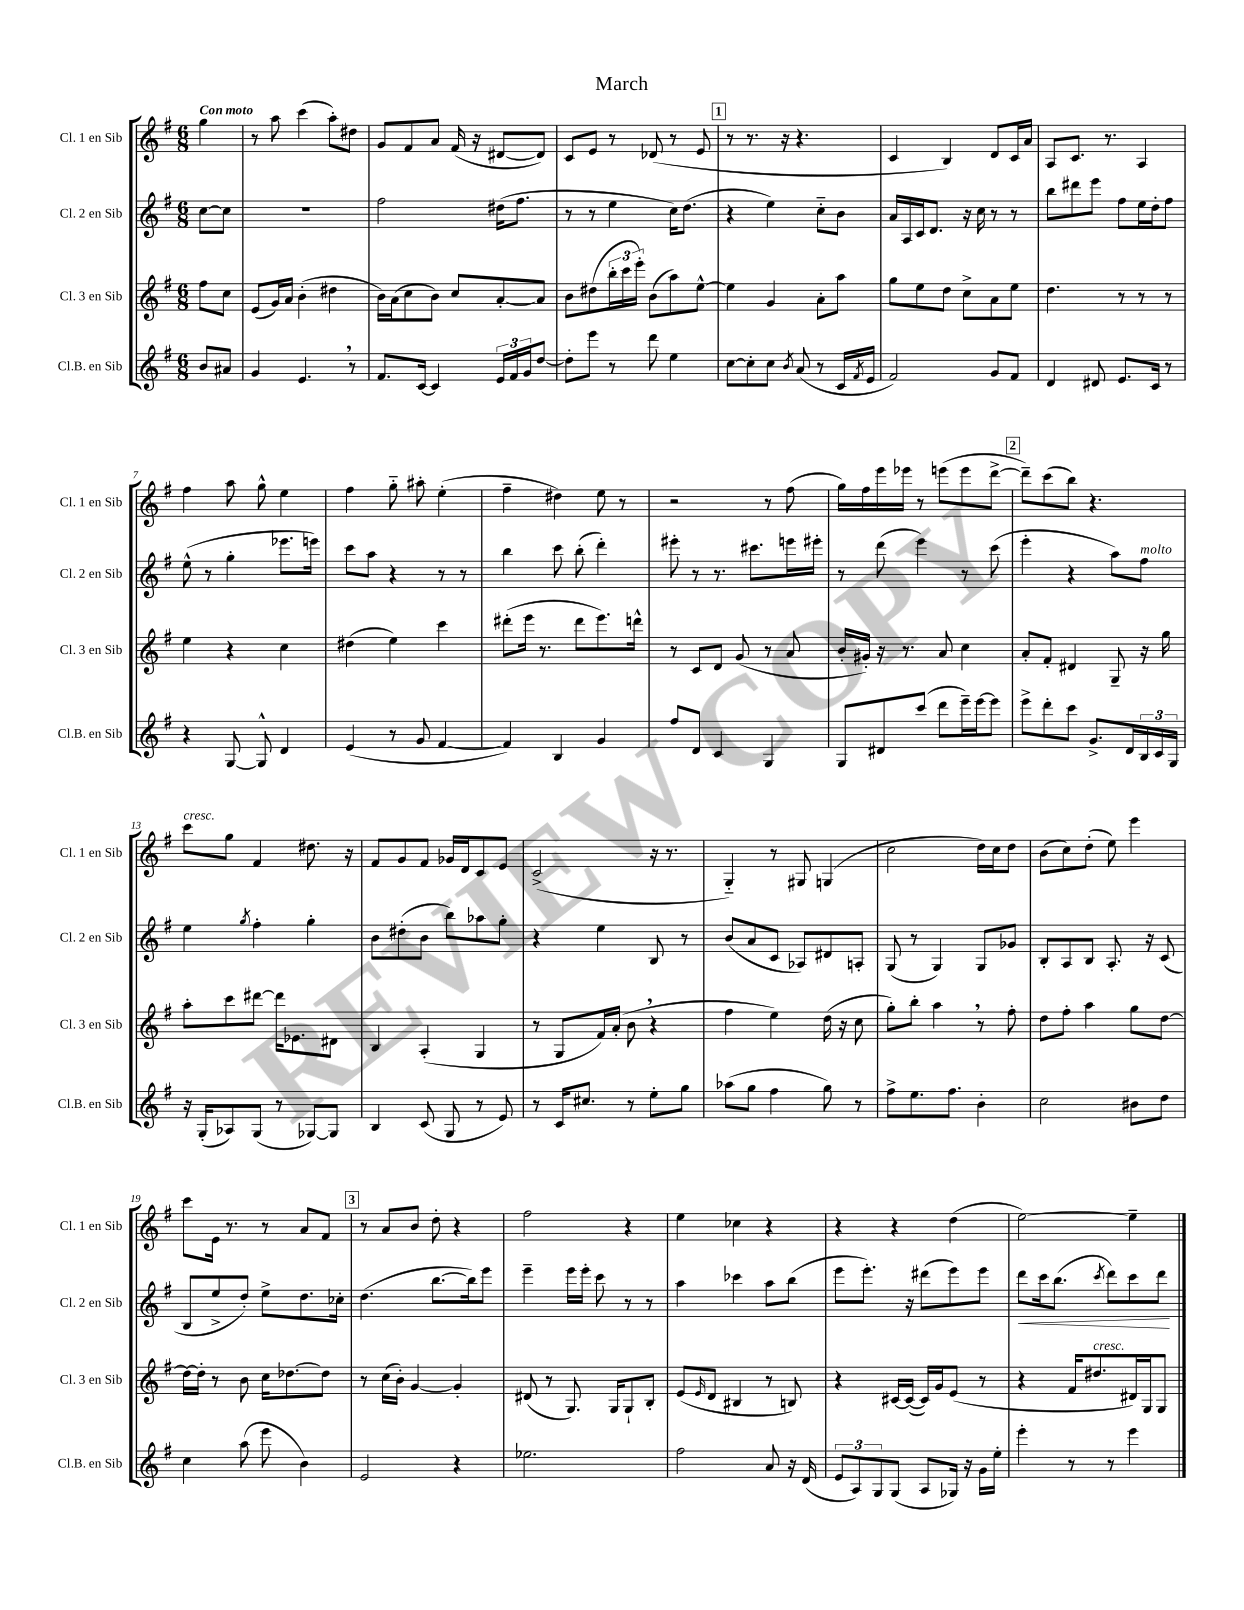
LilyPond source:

\header { title = "March" }
<<
\new StaffGroup <<
\new Staff = "s0" \with { instrumentName = "Cl. 1 en Sib" shortInstrumentName = "Cl. 1 en Sib" } {
    \clef treble \key g \major \numericTimeSignature \time 6/8 \partial 4 \tempo "Con moto"
    g''4 |
    r8 a''8 c'''4( a''8-.) dis''8 |
    g'8 fis'8 a'8 fis'16( r16 dis'8~ dis'8) |
    c'8 e'8 r8 des'8( r8 e'8 |
    \mark \markup { \box "1" } r8 r8. r16 r4. |
    c'4 b4) d'8 c'16 a'16 |
    a8 c'8. r8. a4 |
    fis''4 a''8 g''8-^ e''4 |
    fis''4 g''8-_ ais''8-. e''4-.( |
    fis''4-- dis''4) e''8 r8 |
    r2 r8 fis''8( |
    g''16) fis''16 e'''16 ees'''16 r8 e'''8( e'''8 d'''8~-> |
    \mark \markup { \box "2" } d'''8--) c'''8( b''8) r4. |
    c'''8^\markup { \italic "cresc." } g''8 fis'4 dis''8. r16 |
    fis'8 g'8 fis'8 ges'16 d'16 c'8 e'8 |
    c'2->( r16 r8. |
    g4-_) r8 gis8 g4( |
    c''2 d''16) c''16 d''8 |
    b'8( c''8) d''8-.( e''8) e'''4 |
    c'''8 e'16 r8. r8 a'8 fis'8 |
    \mark \markup { \box "3" } r8 a'8 b'8 d''8-. r4 |
    fis''2 r4 |
    e''4 ces''4 r4 |
    r4 r4 d''4( |
    e''2~) e''4-- \bar "|." |
}
\new Staff = "s1" \with { instrumentName = "Cl. 2 en Sib" shortInstrumentName = "Cl. 2 en Sib" } {
    \clef treble \key g \major \numericTimeSignature \time 6/8 \partial 4
    c''8~ c''8 |
    R2. |
    fis''2 dis''16( fis''8. |
    r8 r8 e''4 c''16) d''8.( |
    \mark \markup { \box "1" } r4 e''4) c''8-_ b'8 |
    a'16 a16 c'16 d'8. r16 c''16 r8 r8 |
    b''8 dis'''8 e'''8 fis''8 e''16 d''16-. fis''8 |
    e''8-^( r8 g''4-. ees'''8. e'''16) |
    c'''8 a''8 r4 r8 r8 |
    b''4 c'''8 b''8-.( d'''4-.) |
    eis'''8-. r8 r8. cis'''8. e'''16 eis'''16-. |
    r8 d'''8( e'''4) r8 c'''8( |
    \mark \markup { \box "2" } e'''4-. r4 a''8) fis''8^\markup { \italic "molto" } |
    e''4 \acciaccatura { g''8 } fis''4-. g''4-. |
    b'8 dis''8-.( b'8 b''8) aes''8 g''8-. |
    r4 e''4 b8 r8 |
    b'8( a'8 c'8 aes8) dis'8 a8-. |
    g8( r8 g4) g8 ges'8 |
    b8-. a8 b8 a8.-. r16 c'8( |
    b8 e''8-> d''8-.) e''8-> d''8. ces''16-. |
    \mark \markup { \box "3" } d''4.( b''8.~ b''16) e'''8 |
    e'''4-- e'''16 e'''16-. c'''8 r8 r8 |
    a''4 ces'''4 a''8 b''8( |
    e'''8 e'''8.-.) r16 dis'''8( e'''8) e'''8 |
    d'''8\< c'''16 b''8.( \acciaccatura { c'''8 } d'''8) c'''8 d'''8\! \bar "|." |
}
\new Staff = "s2" \with { instrumentName = "Cl. 3 en Sib" shortInstrumentName = "Cl. 3 en Sib" } {
    \clef treble \key g \major \numericTimeSignature \time 6/8 \partial 4
    fis''8 c''8 |
    e'8( g'16) a'16 b'4-.( dis''4 |
    b'16) a'16( c''8 b'8) c''8 a'8~-. a'8 |
    b'8 dis''8( \tuplet 3/2 { b''16-. c'''16 e'''16-.) } b'8( a''8) e''8~-^ |
    \mark \markup { \box "1" } e''4 g'4 a'8-. a''8 |
    g''8 e''8 d''8 c''8-> a'8 e''8 |
    d''4. r8 r8 r8 |
    e''4 r4 c''4 |
    dis''4( e''4) c'''4 |
    dis'''8-.( e'''16 r8. dis'''8 e'''8.) d'''16-^ |
    r8 c'8 d'8 g'8( r8 a'8 |
    b'16-. gis'16-.) r16 r8. a'8 c''4 |
    \mark \markup { \box "2" } a'8-. fis'8-. dis'4 g8-- r16 g''16 |
    a''8-. c'''8 dis'''8~ dis'''16 ees'8. dis'8 |
    b4 a4-.( g4 |
    r8 g8 fis'16) a'16-.( b'8 \breathe r4 |
    fis''4 e''4) d''16( r16 c''8 |
    g''8-.) b''8-. a''4 \breathe r8 fis''8-. |
    d''8 fis''8-. a''4 g''8 d''8~ |
    d''16~ d''16-. r8 b'8 c''16 des''8.~ des''8 |
    \mark \markup { \box "3" } r8 c''16( b'16-.) g'4~ g'4-. |
    dis'8( r8 g8.) g16 g8-! b8-. |
    e'8( \grace { e'16 } d'8 bis4 r8 b8) |
    r4 cis'16~ cis'16~( cis'16) g'16 e'8( r8 |
    r4 fis'16 dis''8.^\markup { \italic "cresc." } dis'16) g16 g8 \bar "|." |
}
\new Staff = "s3" \with { instrumentName = "Cl.B. en Sib" shortInstrumentName = "Cl.B. en Sib" } {
    \clef treble \key g \major \numericTimeSignature \time 6/8 \partial 4
    b'8 ais'8 |
    g'4 e'4. \breathe r8 |
    fis'8. c'16~ c'4 \tuplet 3/2 { e'16 fis'16 g'16 } d''8~ |
    d''8-. e'''8 r8 d'''8 e''4 |
    \mark \markup { \box "1" } c''8~ c''8-. c''8 \acciaccatura { b'8 } a'8( r8 c'16 \acciaccatura { fis'8 } e'16 |
    fis'2) g'8 fis'8 |
    d'4 dis'8 e'8. c'16 r8 |
    r4 g8~ g8-^ d'4 |
    e'4( r8 g'8 fis'4~ |
    fis'4) b4 g'4 |
    fis''8 d'8 c'4 g4 |
    g8 dis'8 c'''8( d'''8 e'''16--) e'''16~ e'''8 |
    \mark \markup { \box "2" } e'''8-> d'''8-. c'''8 g'8.-> d'16 \tuplet 3/2 { b16 c'16 g16 } |
    r16 g16-.( aes8) g8( r8 ges8~) ges8 |
    b4 c'8( g8 r8 e'8) |
    r8 c'16 cis''8. r8 e''8-. g''8 |
    aes''8( g''8 fis''4 g''8) r8 |
    fis''8-> e''8. fis''8. b'4-. |
    c''2 bis'8 d''8 |
    c''4 a''8( e'''8 b'4) |
    \mark \markup { \box "3" } e'2 r4 |
    ees''2. |
    fis''2 a'8 r16 d'16( |
    \tuplet 3/2 { e'8 a8) g8 } g8( a8 ges16) r16 g'16 e''16-. |
    e'''4-. r8 r8 e'''4 \bar "|." |
}
>>
>>
